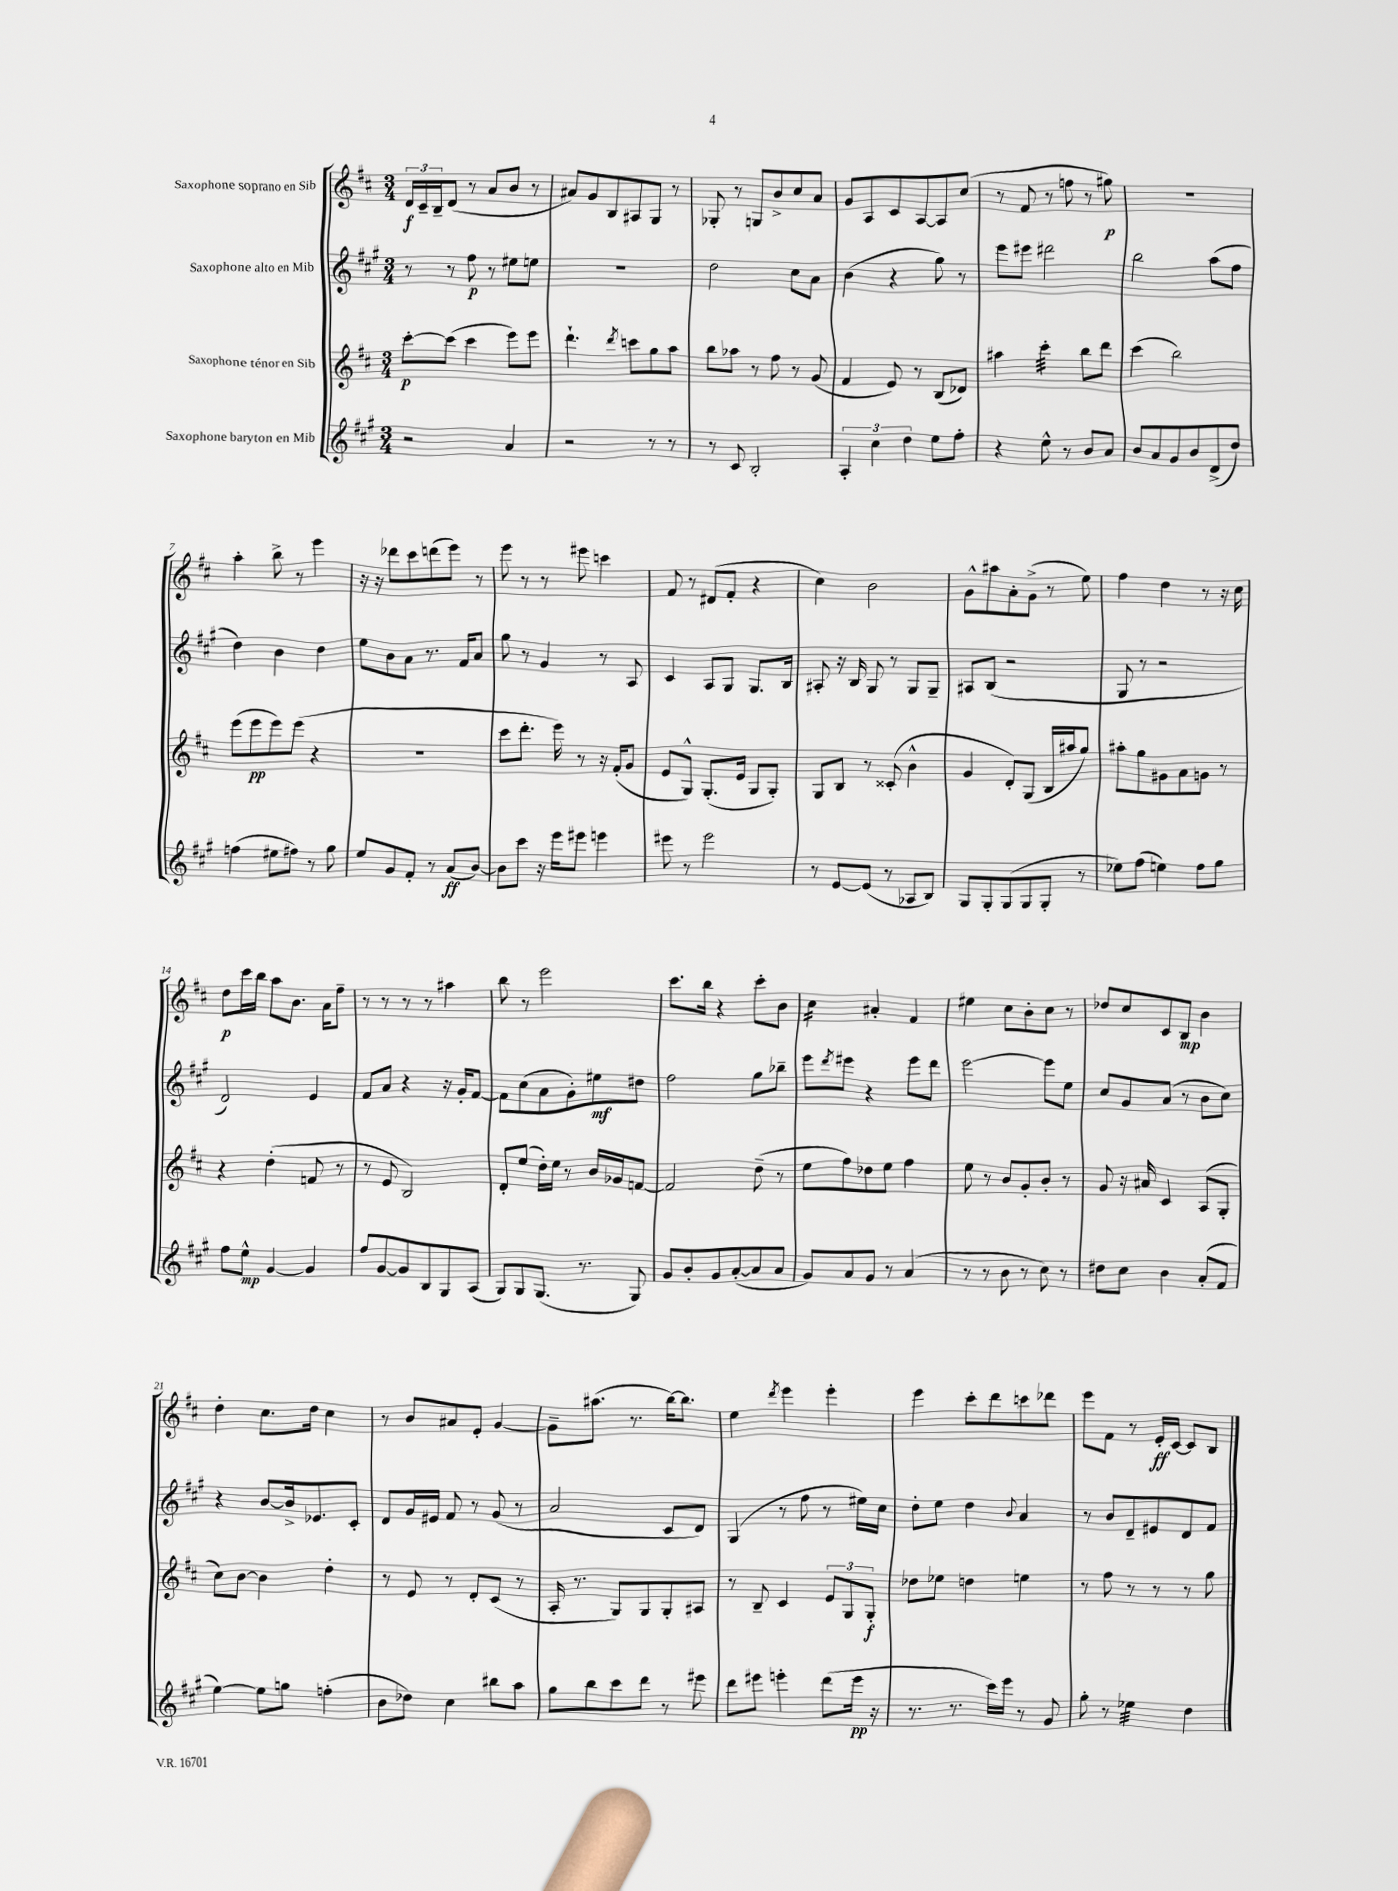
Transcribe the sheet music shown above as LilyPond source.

<<
\new StaffGroup <<
\new Staff = "s0" \with { instrumentName = "Saxophone soprano en Sib" } {
    \clef treble \key d \major \numericTimeSignature \time 3/4
    \tuplet 3/2 { d'16\f cis'16-- b16-- } d'8( r8 a'8 b'8 r8 |
    ais'8) g'8 b8 ais8 g8 r8 |
    ges8-. r8 g8 b'8-> cis''8 a'8 |
    g'8 a8 cis'8 a8~ a8 cis''8( |
    r8 fis'8 r8 f''8 r8 gis''8\p) |
    R2. |
    a''4-. b''8-> r8 e'''4 |
    r16 r16 des'''8 cis'''8 d'''8( e'''8) r8 |
    e'''8 r8 r8 eis'''8 c'''4 |
    fis'8 r8 dis'8( fis'8-. r4 |
    cis''4) b'2 |
    g'8-^ ais''8 a'8-. g'8->( r8 e''8) |
    fis''4 d''4 r8 r16 cis''16 |
    d''8\p cis'''16 b''16 a''8 b'8. a'16 fis''8-- |
    r8 r8 r8 r8 ais''4 |
    b''8 r8 e'''2 |
    cis'''8. b''16 r4 cis'''8-. b'8 |
    cis''4:16 ais'4-. fis'4 |
    eis''4 cis''8 b'8-. cis''8 r8 |
    des''8 cis''8 cis'8 b8\mp b'4 |
    d''4-. cis''8. d''16 cis''4 |
    r8 b'8 ais'8 e'8-. g'4~ |
    g'8-- ais''8.( r8. b''16~) b''8. |
    e''4 \acciaccatura { d'''8 } e'''4 e'''4-. |
    e'''4 cis'''8-. d'''8 c'''8 des'''8 |
    e'''8 fis'8 r8 e'16-.\ff cis'16~ cis'8 b8 \bar "|." |
}
\new Staff = "s1" \with { instrumentName = "Saxophone alto en Mib" } {
    \clef treble \key a \major \numericTimeSignature \time 3/4
    r8 r8 fis''8\p r8 eis''8 e''8 |
    R2. |
    d''2 cis''8 a'8 |
    b'4( r4 gis''8) r8 |
    e'''8 eis'''8 dis'''2 |
    b''2 a''8( fis''8 |
    d''4) b'4 d''4 |
    e''8 b'8 a'8 r8. fis'16 a'8 |
    gis''8 r8 gis'4 r8 a8 |
    cis'4 a8 gis8 gis8. b16 |
    ais8-. r16 b16 gis8 r8 gis8 gis8-- |
    ais8 b8( r2 |
    gis8 r8 r2 |
    d'2) e'4 |
    fis'8 a'8 r4 r16 gis'16-. fis'8~ |
    fis'8 cis''8( a'8 gis'8-.) eis''8\mf dis''8 |
    fis''2 gis''8 bes''8-- |
    e'''8 \acciaccatura { d'''8 } eis'''8 r4 eis'''8 d'''8 |
    e'''2~ e'''8 e''8 |
    cis''8 gis'8 a'8( r8 b'8 cis''8) |
    r4 b'8~ b'16-> ees'8. cis'8-. |
    d'8 gis'16 eis'16 fis'8 r8 gis'8( r8 |
    a'2 cis'8 d'8) |
    gis4( r8 fis''8 r8 eis''16) cis''16 |
    d''8-. e''8 d''4 \appoggiatura { b'8 } a'4 |
    r8 b'8 d'8-- eis'8 d'8 fis'8 \bar "|." |
}
\new Staff = "s2" \with { instrumentName = "Saxophone ténor en Sib" } {
    \clef treble \key d \major \numericTimeSignature \time 3/4
    cis'''8~-.\p cis'''8( cis'''4 e'''8) e'''8 |
    d'''4.-! \acciaccatura { d'''8 } c'''8 g''8 a''8 |
    b''8 aes''8 r8 fis''8 r8 g'8( |
    fis'4 e'8) r8 b8( des'8) |
    ais''4 cis'''4:32-. b''8 d'''8 |
    cis'''4( b''2) |
    e'''8( e'''8\pp e'''8) e'''8( r4 |
    R2. |
    cis'''8 d'''8.-. e'''16) r8 r16 fis'16-.( g'8 |
    e'8 g8-^) g8.-.( e'16 g8 g8-.) |
    g8 b8 r8 cisis'8-.( b'4-^ |
    g'4 d'8-.) g8( b16 ais''16 g''8) |
    ais''8-. g''8 gis'8 a'8 g'8 r8 |
    r4 d''4-.( f'8 r8 |
    r8 e'8 b2) |
    d'8-. e''8( d''16-.) e''16 r8 b'16 ges'16 f'8~ |
    f'2 d''8--( r8 |
    e''8 fis''8) des''8 e''8 fis''4 |
    e''8 r8 b'8 g'8-. b'8-. r8 |
    g'8 r16 ais'16 cis'4 a8( g8-. |
    cis''8) b'8~ b'4 d''4-. |
    r8 e'8 r8 d'8-. cis'8( r8 |
    a16-. r8. g8) g8 g8-. ais8 |
    r8 b8-- cis'4 \tuplet 3/2 { e'8 g8 g8-.\f } |
    des''8 ees''8 d''4 e''4 |
    r8 fis''8 r8 r8 r8 g''8 \bar "|." |
}
\new Staff = "s3" \with { instrumentName = "Saxophone baryton en Mib" } {
    \clef treble \key a \major \numericTimeSignature \time 3/4
    r2 a'4 |
    r2 r8 r8 |
    r8 cis'8 b2-. |
    \tuplet 3/2 { a4-. cis''4 d''4 } e''8 fis''8-. |
    r4 e''8-^ r8 b'8 a'8 |
    b'8 a'8 gis'8 b'8 d'8->( d''8) |
    f''4( eis''8 fis''8) r8 gis''8 |
    e''8 gis'8 fis'8-. r8 a'8\ff( b'8~) |
    b'8 cis'''8 r16 e'''16 eis'''8 e'''4 |
    eis'''8 r8 eis'''2 |
    r8 e'8~ e'8( r8 aes8 b8) |
    gis8 gis8-. gis8( gis8 gis8-. r8 |
    ees''8) fis''8( e''4) fis''8 gis''8 |
    fis''8 e''8-^\mp gis'4~ gis'4 |
    fis''8 gis'8~ gis'8 b8 gis8 a8( |
    gis8) gis8 gis8.( r8. gis8) |
    gis'8 b'8-. gis'8 a'8~-.( a'8 a'8 |
    gis'8) a'8 gis'8 r8 a'4( |
    r8 r8 b'8 r8 cis''8) r8 |
    dis''8 cis''8 b'4 a'8-.( fis'8 |
    e''4~) e''8 g''8 f''4-.( |
    b'8 des''8) cis''4 bis''8 a''8 |
    gis''8 b''8 cis'''8 d'''8 r8 eis'''8 |
    d'''8 eis'''8 e'''4-. d'''8( e'''16\pp r16 |
    r8. r8. cis'''16) e'''16 r8 gis'8 |
    gis''8-. r8 ees''4:32 d''4 \bar "|." |
}
>>
>>
